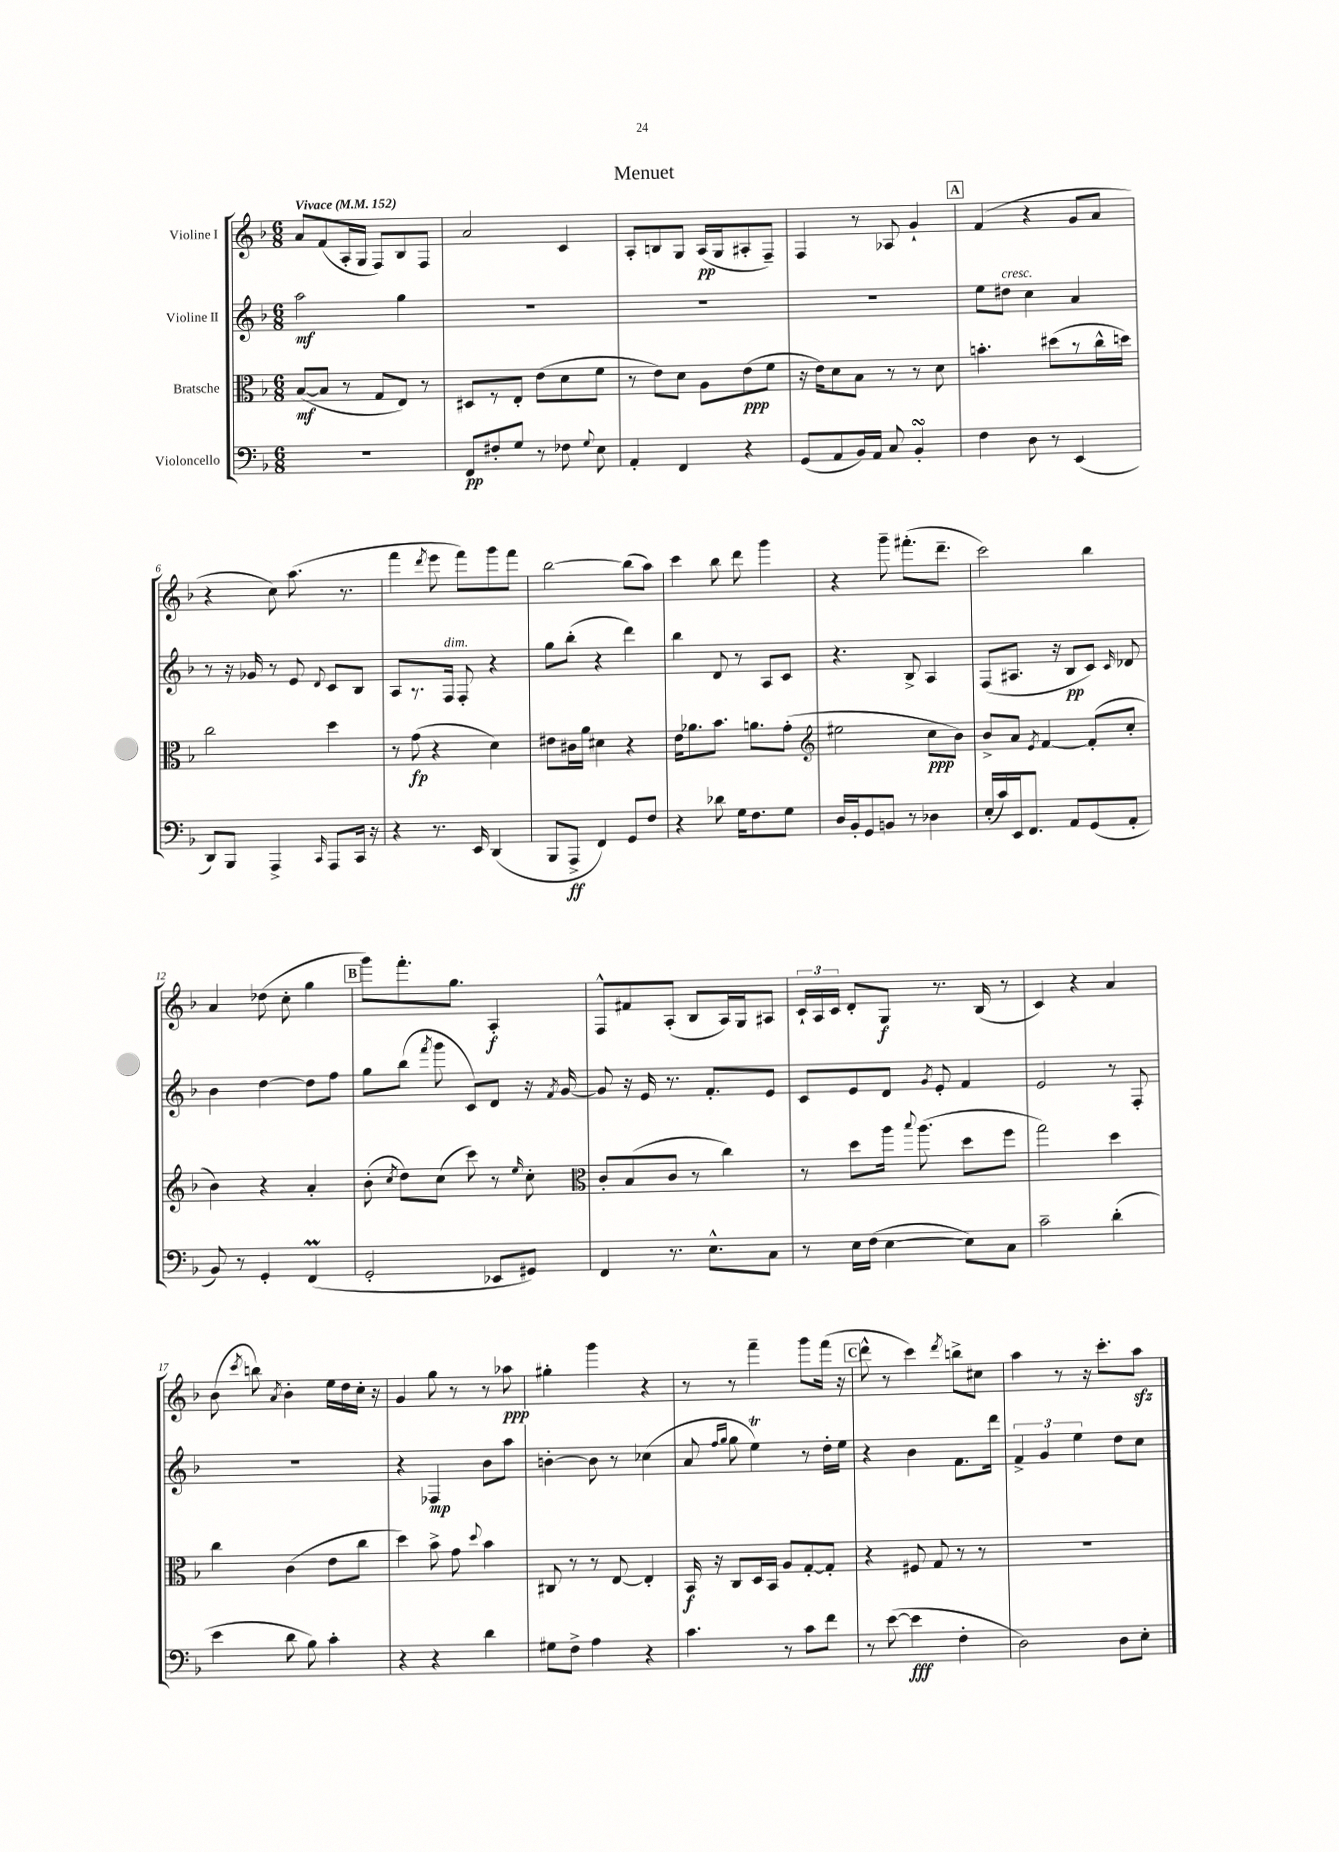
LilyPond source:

\header { title = "Menuet" }
<<
\new StaffGroup <<
\new Staff = "s0" \with { instrumentName = "Violine I" } {
    \clef treble \key f \major \numericTimeSignature \time 6/8 \tempo "Vivace" 4 = 152
    \autoBeamOff a'8[ f'8( a16-. g16] f8[) bes8 f8] |
    a'2 c'4 |
    a8[-. b8 g8] a16[\pp( g16 ais8-. f8]--) |
    f4 r8 aes8 g'4-! |
    \mark \markup { \box "A" } f'4( r4 g'8[ a'8] |
    r4 c''8) a''8.( r8. |
    f'''4 \acciaccatura { d'''8 } e'''8 f'''8[) g'''8 f'''8] |
    bes''2~ bes''8[( a''8]) |
    c'''4 bes''8 d'''8 g'''4 |
    r4 g'''8-- fis'''8.[-.( d'''8.]-- |
    c'''2) bes''4 |
    a'4 des''8( c''8-. g''4 |
    \mark \markup { \box "B" } g'''8[) f'''8.-. g''8.] a4-.\f |
    f8[-^ fis'8 a8]-.( bes8[ a16) g16 ais8] |
    \tuplet 3/2 { c'16[-! a16 c'16] } d'8[-. g8]\f r8. bes16( r8 |
    c'4) r4 a'4 |
    bes'8( \acciaccatura { c'''8 } b''8) \acciaccatura { a'8 } bes'4-. e''16[ d''16 c''16]-. r16 |
    g'4 g''8 r8 r8 aes''8\ppp |
    gis''4-. g'''4 r4 |
    r8 r8 f'''4-- g'''8[ f'''16]( r16 |
    \mark \markup { \box "C" } d'''8-^ r8 c'''4) \acciaccatura { d'''8 } b''8[-> cis''8] |
    a''4 r8 r16 c'''8.[-. a''8]\sfz \bar "|." |
}
\new Staff = "s1" \with { instrumentName = "Violine II" } {
    \clef treble \key f \major \numericTimeSignature \time 6/8
    \autoBeamOff a''2\mf g''4 |
    R2. |
    R2. |
    R2. |
    \mark \markup { \box "A" } e''8[ dis''8]^\markup { \italic "cresc." } c''4 a'4 |
    r8 r16 ges'16 r8 e'8 \appoggiatura { d'8 } c'8[ bes8] |
    a8[ r8. f16]^\markup { \italic "dim." } f8-. r4 |
    g''8[ bes''8]-.( r4 d'''4) |
    bes''4 d'8 r8 a8[ c'8] |
    r4. bes8-> a4 |
    f8[( ais8.] r16 bes8[\pp c'8]) \grace { c'16 } des'8 |
    bes'4 d''4~ d''8[ f''8] |
    \mark \markup { \box "B" } g''8[ bes''8]( \acciaccatura { f'''8 } g'''8 c'8[) d'8] r16 \acciaccatura { f'8 } g'16~ |
    g'8 r16 e'16 r8. f'8.[-. e'8] |
    c'8[ e'8 d'8] \acciaccatura { g'8 } e'8-. f'4 |
    e'2 r8 f8-. |
    R2. |
    r4 fes4\mp bes'8[ a''8] |
    b'4~-. b'8 r8 ces''4( |
    a'8 \grace { f''16[ g''16] } g''8 e''4\trill) r8 d''16[-. e''16] |
    \mark \markup { \box "C" } r4 bes'4 f'8.[ d'''16] |
    \tuplet 3/2 { f'4-> g'4 e''4 } d''8[ c''8] \bar "|." |
}
\new Staff = "s2" \with { instrumentName = "Bratsche" } {
    \clef alto \key f \major \numericTimeSignature \time 6/8
    \autoBeamOff bes8[~\mf( bes8] r8 g8[ e8]) r8 |
    dis8[ r8 e8]-. e'8[( d'8 f'8] |
    r8 e'8[) d'8] a8[ e'8\ppp( f'8] |
    r16 e'16[) d'8 bes8] r8 r8 d'8 |
    \mark \markup { \box "A" } b'4.-. dis''8[( r8 c''16-^ d''16]) |
    c''2 d''4 |
    r8 g'8\fp( r4 d'4) |
    eis'8[ cis'16 a'16] dis'4 r4 |
    e'16[ aes'8. bes'8.] a'8.[ g'8]-.( |
    \clef treble eis''2 c''8[\ppp bes'8]) |
    bes'8[-> a'8] \acciaccatura { e'8 } f'4~ f'8[-.( c''8]-. |
    bes'4) r4 a'4-. |
    \mark \markup { \box "B" } bes'8-.( \acciaccatura { c''8 } d''8[) c''8]( c'''8) r8 \grace { e''16 } c''8-. |
    \clef alto c'8[-. bes8( c'8] r8 c''4) |
    r8 d''8[ a''16] \appoggiatura { bes''8 } a''8.( d''8[ f''8] |
    g''2) d''4 |
    c''4 c'4( e'8[ c''8] |
    d''4) bes'8-> g'8 \appoggiatura { d''8 } bes'4 |
    cis8 r8 r8 e8~ e4-. |
    bes,16\f r16 c8[ d16 bes,16] a8[ g8~-. g8]-. |
    \mark \markup { \box "C" } r4 fis8 g8 r8 r8 |
    R2. \bar "|." |
}
\new Staff = "s3" \with { instrumentName = "Violoncello" } {
    \clef bass \key f \major \numericTimeSignature \time 6/8
    \autoBeamOff R2. |
    f,8[\pp fis8-. g8] r8 fes8 \appoggiatura { g8 } e8 |
    a,4-. f,4 r4 |
    g,8[( a,8 bes,16) a,16] c8 bes,4-.\turn |
    \mark \markup { \box "A" } f4 d8 r8 e,4( |
    d,8[) bes,,8] a,,4-> \grace { c,16 } a,,8[ c,16] r16 |
    r4 r8. e,16 d,4( |
    bes,,8[ a,,8]->\ff f,4) g,8[ f8] |
    r4 des'8 g16[ f8. g8] |
    d16[ bes,16-. g,8 b,8] r8 des4 |
    e16[-.( c'16) e,16 f,8.] a,8[ g,8( a,8]-. |
    bes,8) r8 g,4-. f,4\prall( |
    \mark \markup { \box "B" } g,2-. ees,8[ gis,8]) |
    f,4 r8. e8.[-^ c8] |
    r8 e16[ f16]( e4~ e8[) c8] |
    c'2-- d'4-.( |
    e'4 d'8 bes8) c'4-. |
    r4 r4 d'4 |
    gis8[ f8]-> a4 r4 |
    c'4. r8 c'8[ f'8] |
    \mark \markup { \box "C" } r8 e'8~( e'4\fff f4-. |
    d2) d8[ e8]-. \bar "|." |
}
>>
>>
